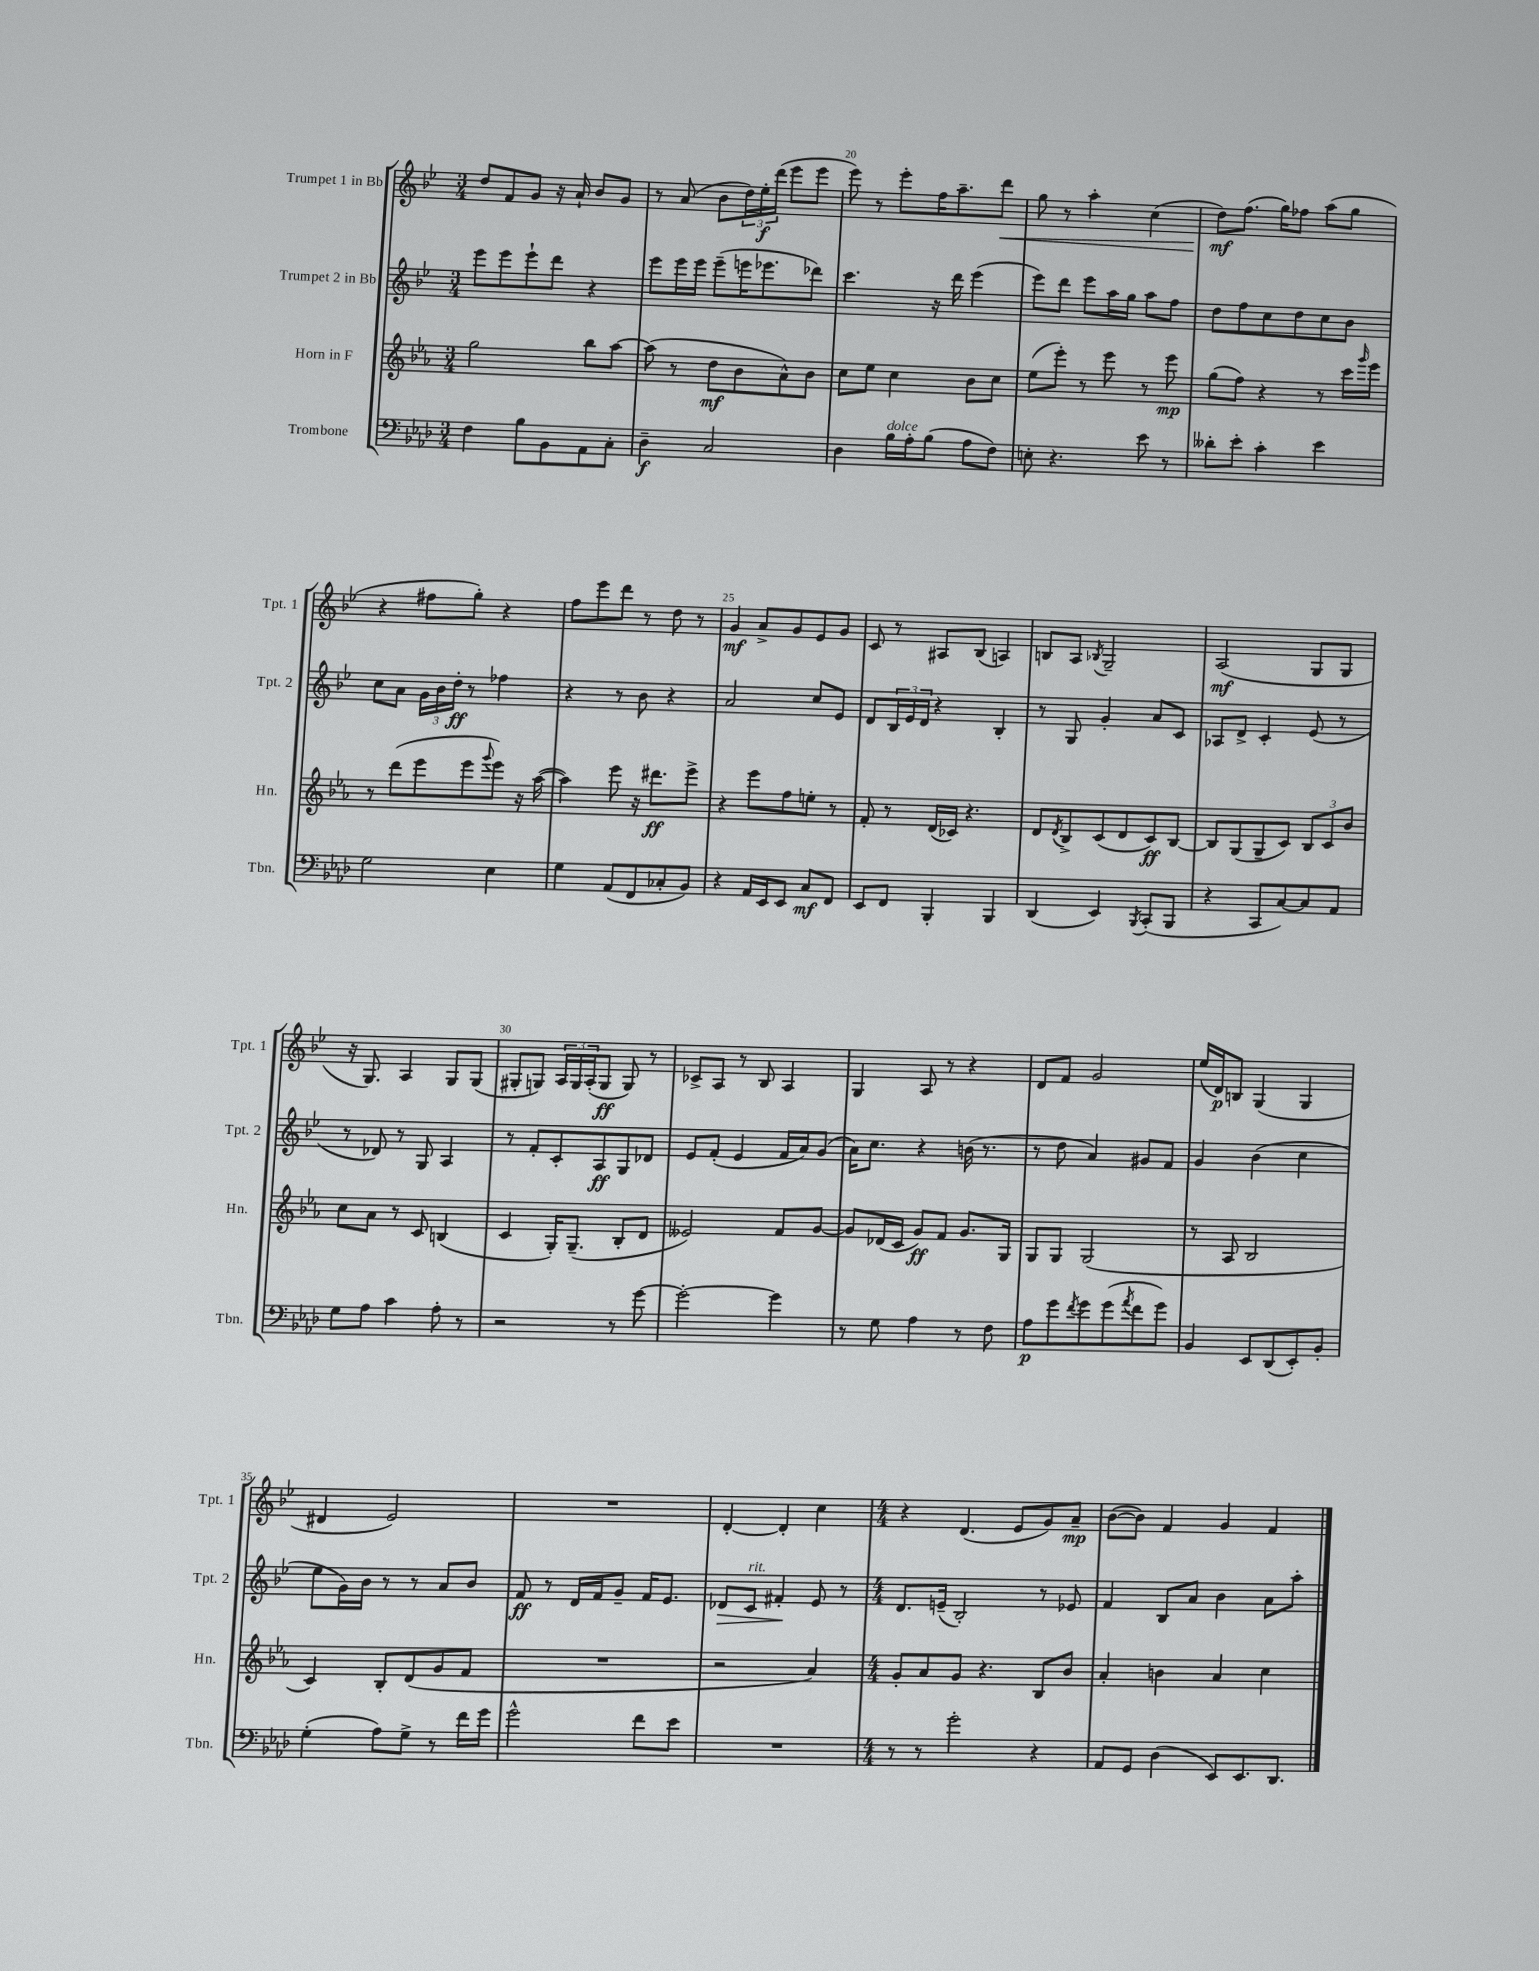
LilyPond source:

<<
\new StaffGroup <<
\new Staff = "s0" \with { instrumentName = "Trumpet 1 in Bb" shortInstrumentName = "Tpt. 1" } {
    \clef treble \key bes \major \numericTimeSignature \time 3/4
    d''8 f'8 g'8 r16 a'16-! bes'8 g'8 |
    r8 a'8( bes'8 \tuplet 3/2 { d''16) ees''16-.\f d'''16( } ees'''8 ees'''8 |
    ees'''8) r8 ees'''8-. f''16 a''8.-- d'''8\< |
    g''8 r8 a''4-. c''4( |
    d''8\mf\!) f''8.( g''16) fes''8 a''8( g''8 |
    r4 fis''8 g''8-.) r4 |
    f''8 ees'''8 d'''8 r8 d''8 r8 |
    g'4\mf a'8-> g'8 ees'8 g'8 |
    c'8 r8 ais8 bes8( a4) |
    b8 a8 \acciaccatura { bes8 } g2-- |
    a2\mf( g8 g8 |
    r16 g8.) a4 g8 g8( |
    gis8-. g8) \tuplet 3/2 { a16 g16 a16-.( } g8\ff g8) r8 |
    ces'8-> a8 r8 bes8 a4 |
    g4 a8 r8 r4 |
    d'8 f'8 g'2 |
    ees''16( d'16\p) b8 g4( g4 |
    dis'4 ees'2) |
    R2. |
    d'4~-. d'4-. c''4 |
    \numericTimeSignature \time 4/4 r4 d'4.( ees'8 g'8) a'8--\mp |
    bes'8~( bes'8) f'4 g'4 f'4 \bar "|." |
}
\new Staff = "s1" \with { instrumentName = "Trumpet 2 in Bb" shortInstrumentName = "Tpt. 2" } {
    \clef treble \key bes \major \numericTimeSignature \time 3/4
    ees'''8 ees'''8 ees'''8-! d'''8 r4 |
    ees'''8 ees'''16 ees'''16 ees'''8--( e'''16 ees'''8. des'''8) |
    c'''4. r16 d'''16 ees'''4( |
    ees'''8) d'''8 ees'''8 a''16 g''16 a''8 f''8 |
    d''8 f''8 c''8 d''8 c''8 bes'8 |
    c''8 a'8 \tuplet 3/2 { g'16 bes'16 d''16-.\ff } r8 fes''4 |
    r4 r8 bes'8 r4 |
    a'2 c''8 ees'8 |
    d'8 \tuplet 3/2 { bes16 ees'16 d'16 } r4 bes4-. |
    r8 g8 g'4-. a'8 c'8 |
    aes8 d'8-> c'4-. ees'8( r8 |
    r8 des'8) r8 g8 a4 |
    r8 f'8-. c'8-. a8\ff g8 des'8 |
    ees'8 f'8-.( ees'4 f'16 a'16) g'8( |
    a'16) c''8. r4 b'16( r8. |
    r8 d''8 a'4) gis'8 f'8 |
    g'4 bes'4( c''4 |
    ees''8 g'16) bes'16 r8 r8 a'8 bes'8 |
    f'8\ff r8 d'16 f'16 g'8-- f'16 ees'8. |
    des'8\> c'8^\markup { \italic "rit." } fis'4-.\! ees'8 r8 |
    \numericTimeSignature \time 4/4 d'8. e'16--( bes2-.) r8 ees'8 |
    f'4 bes8 a'8 bes'4 a'8 a''8-. \bar "|." |
}
\new Staff = "s2" \with { instrumentName = "Horn in F" shortInstrumentName = "Hn." } {
    \clef treble \key ees \major \numericTimeSignature \time 3/4
    g''2 bes''8 aes''8~ |
    aes''8( r8 d''8\mf bes'8 aes'8-^) bes'8 |
    c''8 ees''8 c''4 bes'8 c''8 |
    ees''8( ees'''8-.) r8 ees'''8 r8 ees'''8\mp |
    g''8( f''8) r4 r8 c'''16 \grace { g'''16 } ees'''16 |
    r8 d'''8( ees'''8 ees'''8 \appoggiatura { g'''8 } ees'''8) r16 aes''16~( |
    aes''4) ees'''8 r16 dis'''8.\ff ees'''8-> |
    r4 ees'''8 f''8 e''8-. r8 |
    f'8-. r8 d'16( ces'16) r4. |
    d'8 \acciaccatura { d'8 } bes8-> c'8( d'8 c'8\ff) bes8~ |
    bes8 g8( g8-- c'8) \tuplet 3/2 { bes8 c'8 bes'8 } |
    c''8 aes'8 r8 c'8 b4( |
    c'4 g16-.) g8.--( bes8-. d'8 |
    eeses'2) f'8 g'8~ |
    g'8 des'16( c'16 g'8\ff) f'8 g'8. g16 |
    g8 g8 g2( |
    r8 aes8 bes2 |
    c'4) bes8-. d'8( g'8 f'8 |
    R2. |
    r2 aes'4) |
    \numericTimeSignature \time 4/4 g'8-. aes'8 g'8 r4. bes8 bes'8 |
    aes'4-. b'4 aes'4 c''4 \bar "|." |
}
\new Staff = "s3" \with { instrumentName = "Trombone" shortInstrumentName = "Tbn." } {
    \clef bass \key aes \major \numericTimeSignature \time 3/4
    f4 bes8 bes,8 aes,8 c8-. |
    des4--\f c2 |
    des4 bes16^\markup { \italic "dolce" } aes16-. bes8( aes8 f8) |
    e8-. r4. ees'8 r8 |
    deses'8-. ees'8-. c'4-. ees'4 |
    g2 ees4 |
    g4 aes,8( f,8 ces8-. bes,8) |
    r4 aes,16 ees,16 ees,8 c8\mf f,8 |
    ees,8 f,8 bes,,4-. bes,,4 |
    des,4( ees,4) \acciaccatura { bes,,8 } c,8-.( bes,,8 |
    r4 c,8 c8~) c8 aes,8 |
    g8 aes8 c'4 aes8-. r8 |
    r2 r8 g'8~ |
    g'2~-. g'4 |
    r8 g8 aes4 r8 f8 |
    aes8\p g'8 \acciaccatura { f'8 } g'8 g'8( \acciaccatura { aes'8 } f'8 g'8) |
    bes,4 ees,8 des,8( ees,8-.) bes,8-. |
    g4-.( aes8) g8-> r8 f'16 g'16 |
    g'2-^ f'8 ees'8 |
    R2. |
    \numericTimeSignature \time 4/4 r8 r8 g'2-. r4 |
    aes,8 g,8 des4( ees,8) ees,8. des,8. \bar "|." |
}
>>
>>
\layout { \context { \Score currentBarNumber = #18 \override BarNumber.break-visibility = ##(#f #t #t) barNumberVisibility = #(every-nth-bar-number-visible 5) } }
